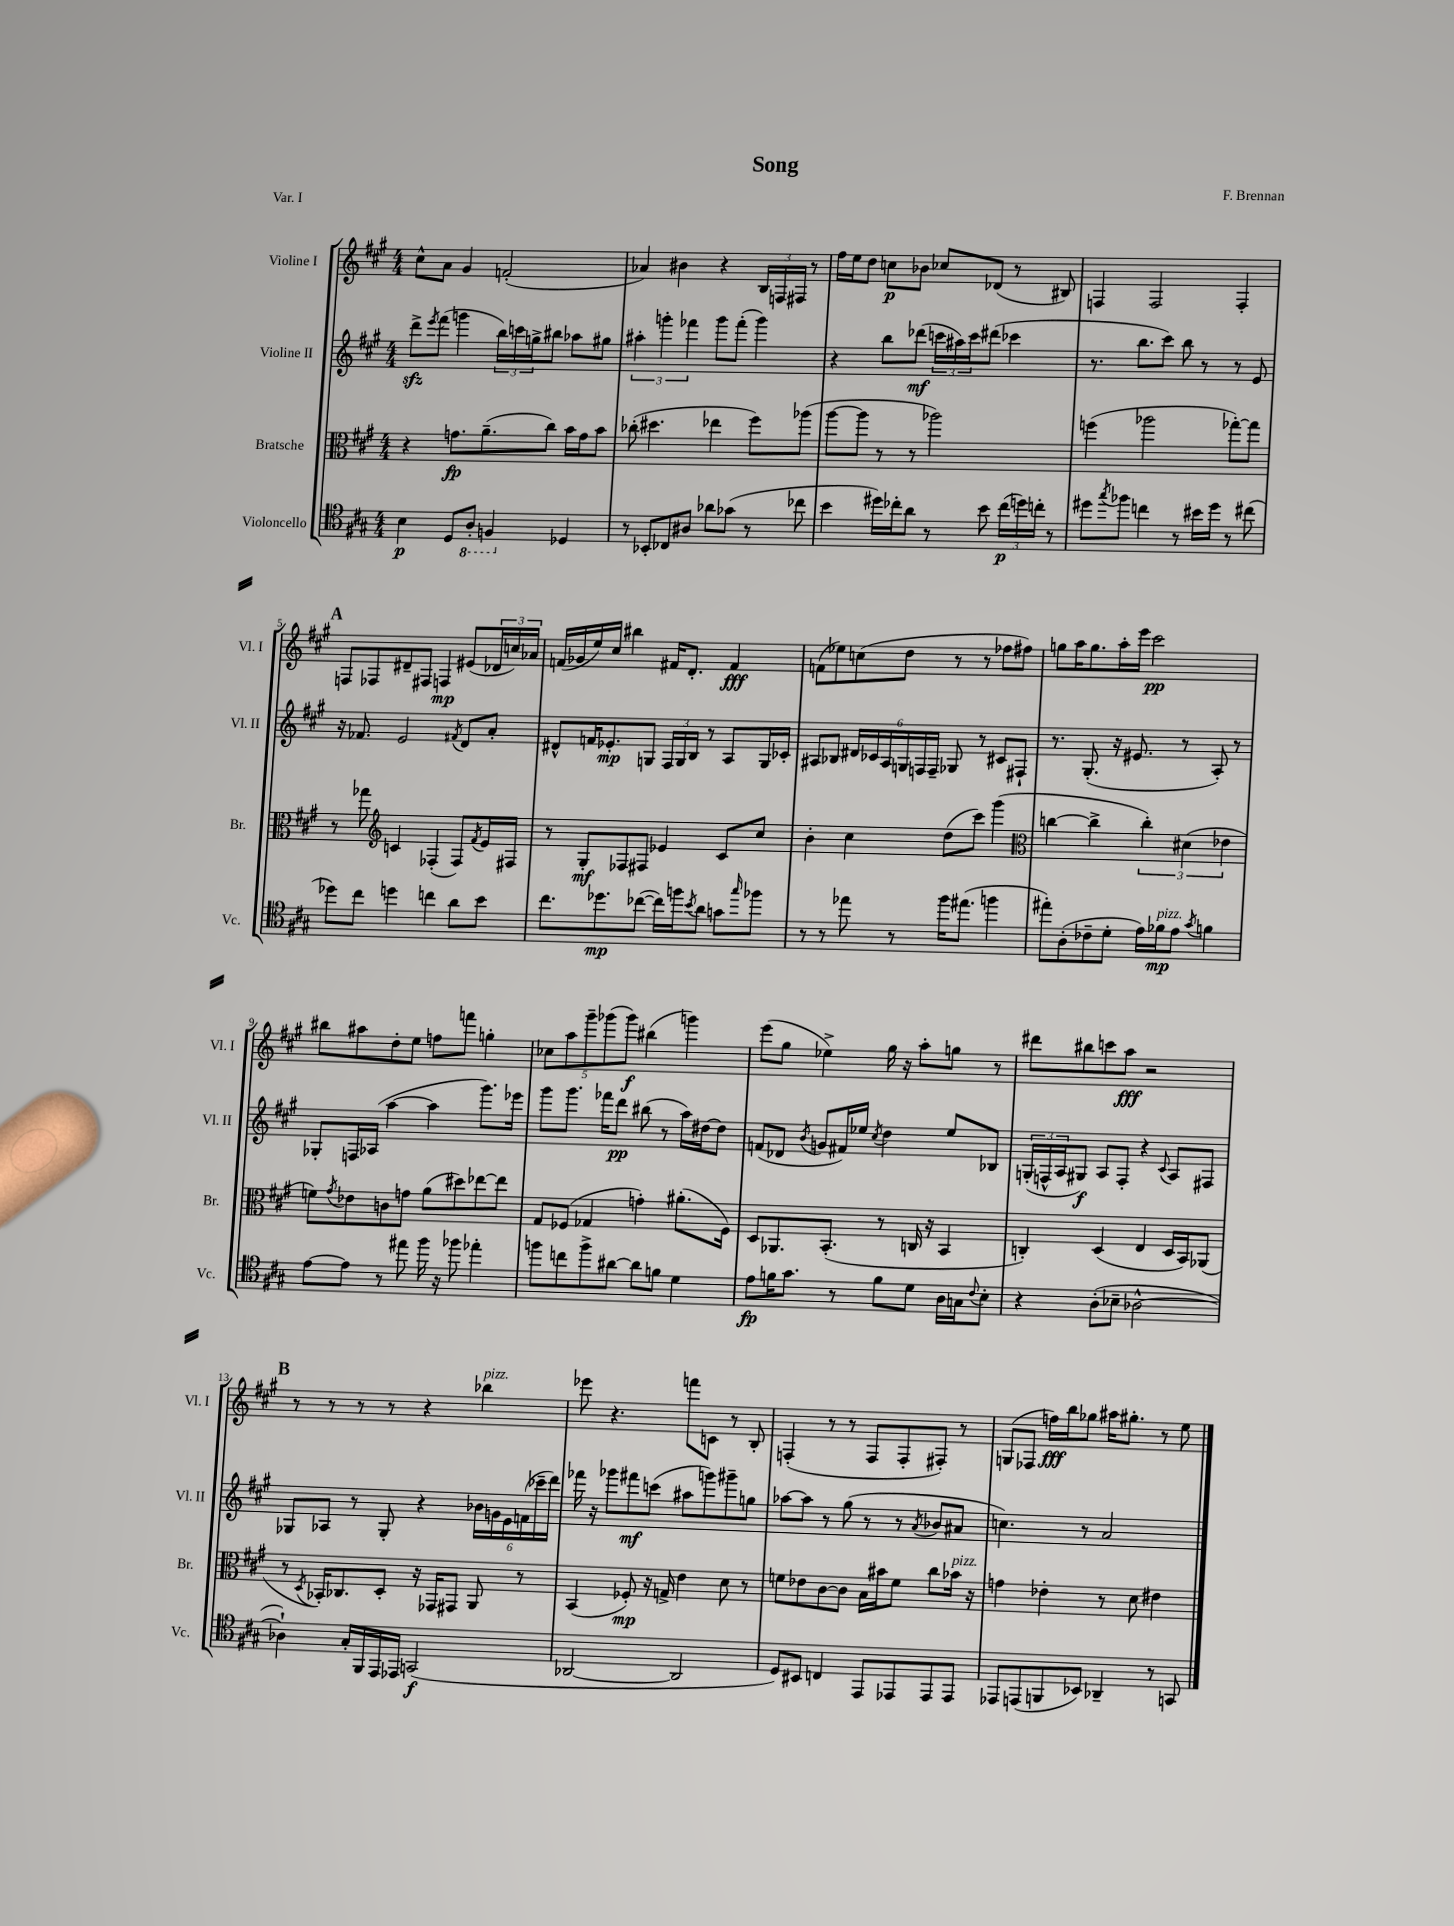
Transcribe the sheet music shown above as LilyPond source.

\header { title = "Song" composer = "F. Brennan" piece = "Var. I" }
<<
\new StaffGroup <<
\new Staff = "s0" \with { instrumentName = "Violine I" shortInstrumentName = "Vl. I" } {
    \clef treble \key a \major \numericTimeSignature \time 4/4
    cis''8-^ a'8 gis'4 f'2-.( |
    aes'4) bis'4 r4 \tuplet 3/2 { b16 f16 fis16 } r8 |
    fis''16 e''16 d''8 c''8\p bes'8 ces''8 des'8( r8 bis8) |
    f4 f2 f4-. |
    \mark \markup { \bold "A" } f8 fes8 dis'8-- fis8 f4\mp eis'8( \tuplet 3/2 { des'16 c''16) aes'16 } |
    f'16( ges'16 e''16) cis''16 bis''4 fis'16 d'8.-. fis'4\fff |
    f'8( ees''8) c''8( d''8 r8 r8 fes''8 fis''8) |
    g''8 a''16 g''8. a''16-. e'''16 cis'''2\pp |
    bis''8 ais''8 d''8-. e''8 f''8 f'''8 g''4-. |
    \tuplet 5/4 { ces''8 a''8 gis'''8-- ges'''8( ges'''8\f) } bis''4( g'''4) |
    e'''8( gis''8 ees''4->) gis''16 r16 a''8-. g''8 r8 |
    dis'''8 bis''8 c'''8 a''8\fff r2 |
    \mark \markup { \bold "B" } r8 r8 r8 r8 r4 bes''4^\markup { \italic "pizz." } |
    ees'''8 r4. f'''8 c'8 r8 b8-. |
    f4-.( r8 r8 f8 f8-. fis8-.) r8 |
    g8( fes8 f''16\fff) b''16 ges''8 ais''16 gis''8.-. r8 e''8 \bar "|." |
}
\new Staff = "s1" \with { instrumentName = "Violine II" shortInstrumentName = "Vl. II" } {
    \clef treble \key a \major \numericTimeSignature \time 4/4
    d'''8->\sfz \acciaccatura { e'''8 } fis'''8( g'''4 \tuplet 3/2 { b''16) c'''16 g''16-> } bis''8 aes''8 gis''8 |
    \tuplet 3/2 { ais''4-. g'''4-. fes'''4 } g'''8 fes'''8-.( g'''4) |
    r4 b''8 des'''8\mf( \tuplet 3/2 { c'''16 ais''16) c'''16 } dis'''8( ces'''4 |
    r8. b''8. cis'''8) b''8 r8 r8 e'8 |
    \mark \markup { \bold "A" } r16 fes'8. e'2 \acciaccatura { fis'8 } d'8 a'8-. |
    dis'8-^ f'16 ees'8.-.\mp g8 \tuplet 3/2 { fis16 g16 b16 } r8 a8 g16 ces'16-. |
    ais8 bes8 \tuplet 6/4 { dis'16 ces'16 ais16 g16 f16 f16-- } ges8 r8 cis'8 fis8-! |
    r8. gis8.-.( r16 eis'8. r8 a8-.) r8 |
    ges8-. f16 aes16( a''4~ a''4 gis'''8.) ees'''16 |
    gis'''8 gis'''8. fes'''16 d'''8\pp bis''8( r8 a''16) dis''16~ dis''8 |
    f'8( des'8 \acciaccatura { b'8 } g'8 fis'16) ees''16 \acciaccatura { cis''8 } d''4 ees''8 bes8 |
    \tuplet 3/2 { g16-.( f16-^ a16 } gis8\f) a8 f8-. r4 \appoggiatura { cis'8 } a8 fis8 |
    \mark \markup { \bold "B" } ges8 aes8 r8 ges8-. r4 \tuplet 6/4 { bes'16 g'16 e'16 f'16( ces'''16-- d'''16) } |
    fes'''16 r16 ges'''8 fis'''8\mf c'''8( ais''8 g'''8) gis'''8-- g''8 |
    aes''8~ aes''8 r8 gis''8( r8 r8 \acciaccatura { a'8 } bes'8 ais'8 |
    c''4.) r8 a'2 \bar "|." |
}
\new Staff = "s2" \with { instrumentName = "Bratsche" shortInstrumentName = "Br." } {
    \clef alto \key a \major \numericTimeSignature \time 4/4
    r4 g'8.\fp a'8.--( cis''8) b'16 g'16 b'8 |
    ces''8-.( dis''4. ees''4 fis''8) aes''8( |
    a''8~ a''8 r8 r8 aes''2) |
    f''4( aes''2 ges''8~-.) ges''8 |
    \mark \markup { \bold "A" } r8 ges''8 \clef treble c'4 fes4-.( fes8) \acciaccatura { fis'8 } e'16 fis16 |
    r8 gis8-.\mf fes8 fis8 ees'4 cis'8 cis''8 |
    b'4-. cis''4 d''8( cis'''8) gis'''4( |
    \clef alto c''4~ c''4-> \tuplet 3/2 { c''4-.) dis'4( ees'4 } |
    f'8) \acciaccatura { gis'8 } ees'8 c'8 g'8 a'8( dis''8) ees''8~ ees''8 |
    gis8 fes8( ges4 g'4-.) ais'8.-.( fes16) |
    d8 aes,8. b,8.-.( r8 c16 r16 b,4 |
    c4-.) d4( e4 d16 b,16) aes,8( |
    \mark \markup { \bold "B" } r8 \acciaccatura { d8 } bes,16-.) ces8. d8-. r16 ges,16 gis,8 a,8 r8 |
    b,4( fes8-.\mp) r16 g16-> e'4 d'8 r8 |
    f'8 ees'8 cis'8~ cis'8 b16 bis'16 f'8 cis''8 bes'16^\markup { \italic "pizz." } r16 |
    g'4 ees'4-. r8 d'8 eis'4 \bar "|." |
}
\new Staff = "s3" \with { instrumentName = "Violoncello" shortInstrumentName = "Vc." } {
    \clef tenor \key a \major \numericTimeSignature \time 4/4
    b4\p d8 \ottava #-1 a,8-. f,4 \ottava #0 des4 |
    r8 bes,8-. ces8 ais8 aes'8 ges'8( r8 ces''8 |
    b'4 dis''16) ces''16-. a'8 r8 b'8 \tuplet 3/2 { ces''16\p( d''16) c''16-. } r8 |
    dis''8 \acciaccatura { gis''8 } fes''8 c''4 r8 bis'16 dis''16 r8 cis''8( |
    \mark \markup { \bold "A" } des''8) cis''8 d''4 c''4 a'8 b'8 |
    cis''8. des''8.\mp ces''8~( ces''16) f''16 \acciaccatura { b'8 } a'8 g'8 \grace { gis''16 } fes''8 |
    r8 r8 ees''8 r8 fis''16 eis''8.( f''4 |
    eis''8-.) a8-.( ces'8-- d'8-. e'16) fes'16\mp^\markup { \italic "pizz." } e'8 \acciaccatura { gis'8 } f'4 |
    e'8~ e'8 r8 eis''8 fis''16 r16 fes''8 ees''4-. |
    f''8 c''8 f''8-> ais'8~ ais'8 f'8 d'4 |
    e'8\fp f'16 gis'8. r8 f'8 d'8 a16 g16 \appoggiatura { cis'8 } b8-. |
    r4 a8-.( bes8-- aes2~-^ |
    \mark \markup { \bold "B" } aes4-!) gis16-. fis,16 e,16 ees,16 g,2\f( |
    aes,2~ aes,2 |
    d8) bis,8 c4 e,8 ees,8 ees,8 ees,8 |
    ees,8 e,8( f,8 bes,8) aes,4-- r8 g,8 \bar "|." |
}
>>
>>
